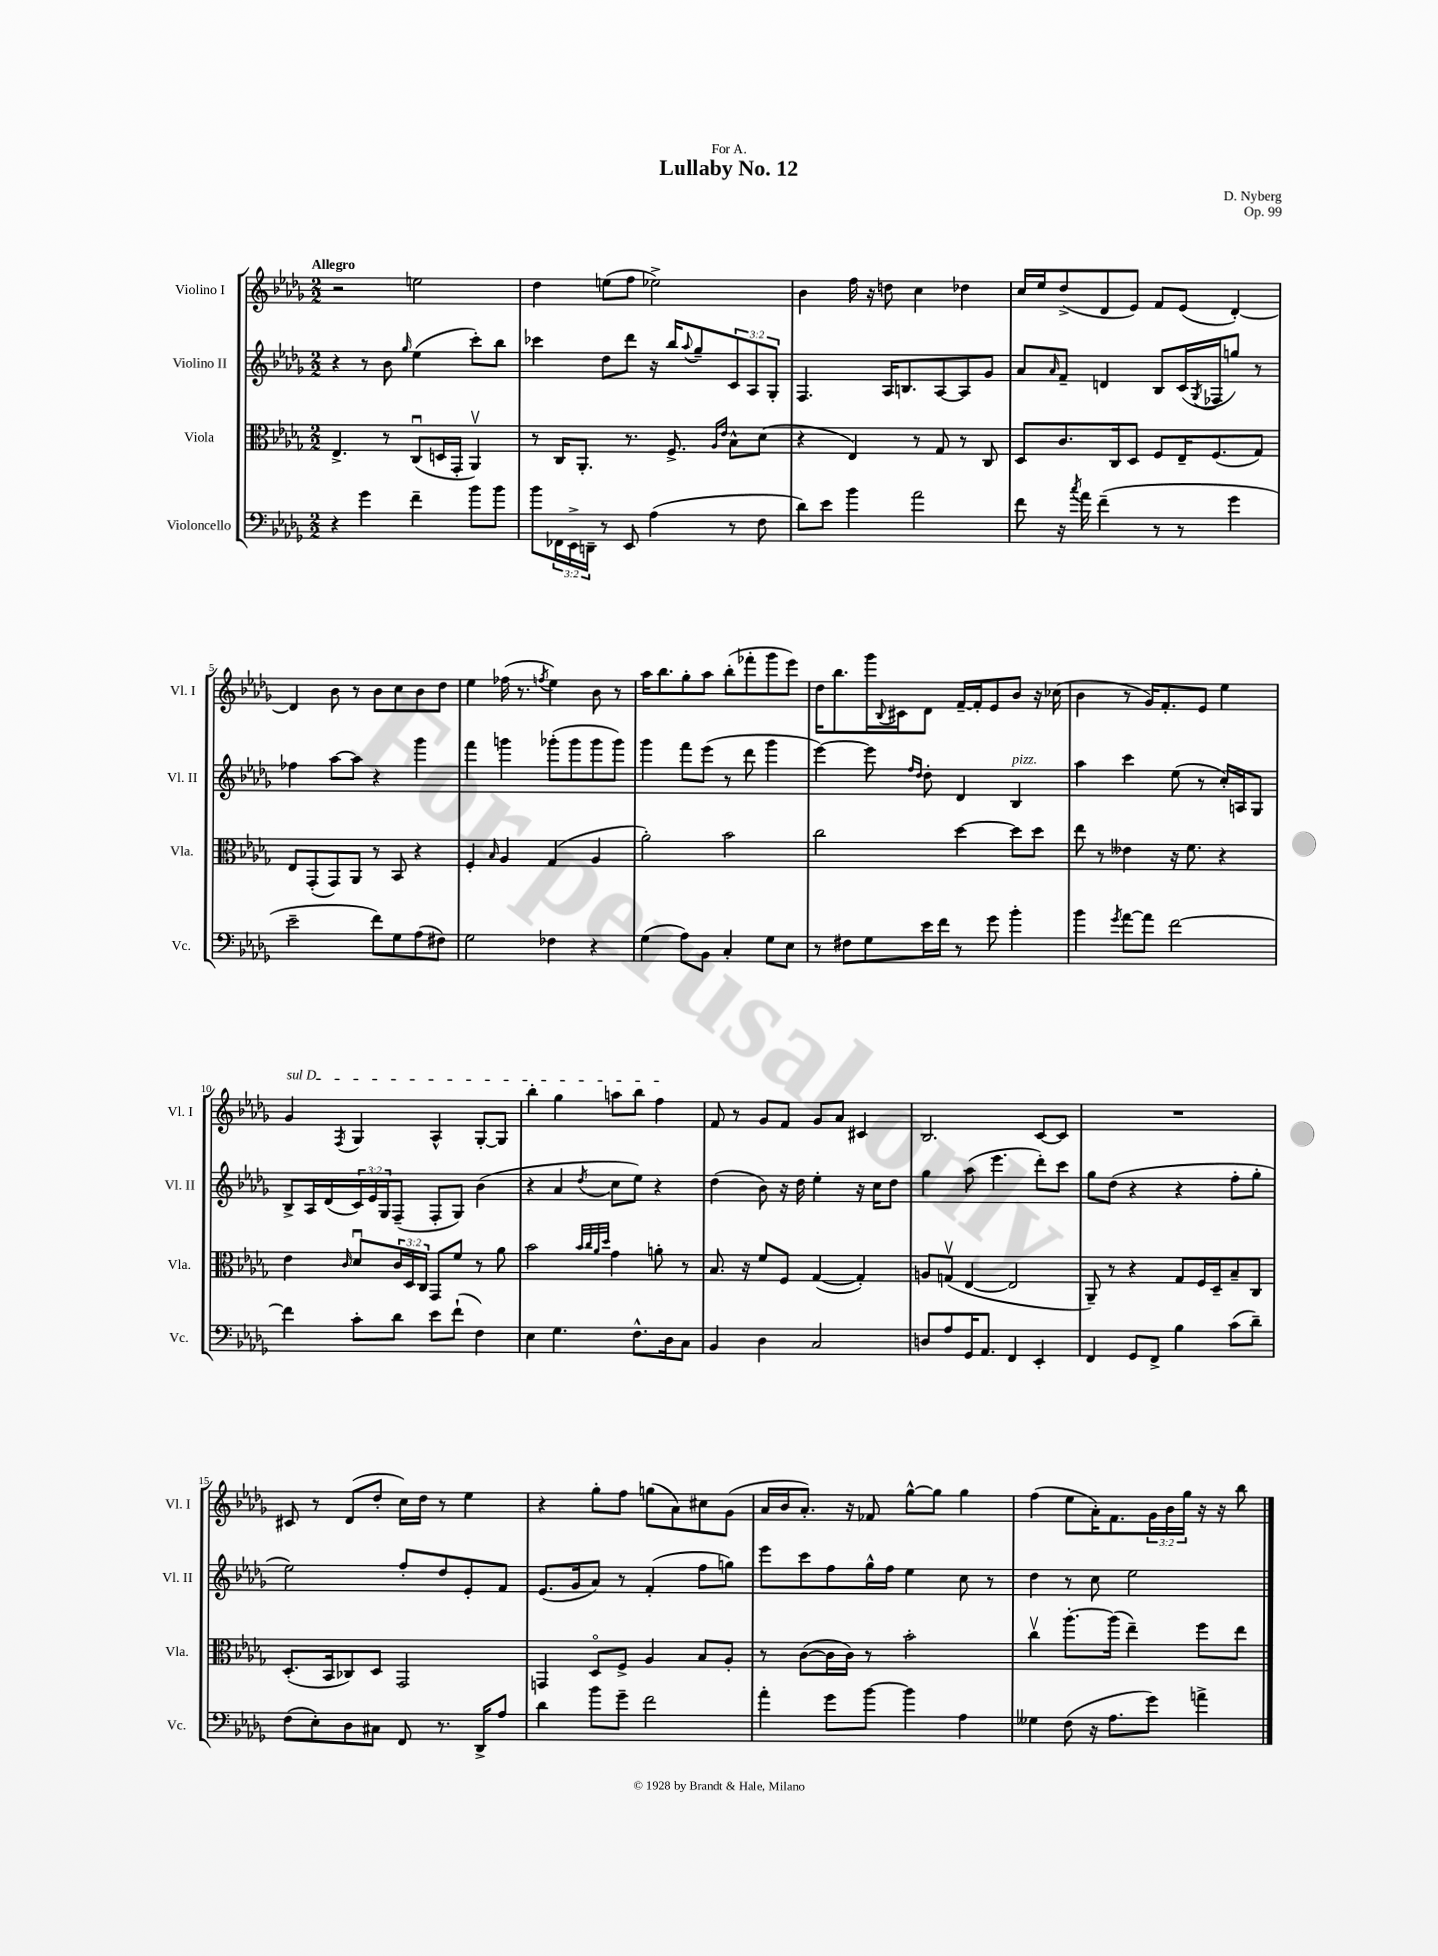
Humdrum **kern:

**kern	**kern	**kern	**kern
*part4	*part3	*part2	*part1
*staff4	*staff3	*staff2	*staff1
*I"Violoncello	*I"Viola	*I"Violino II	*I"Violino I
*I'Vc.	*I'Vla.	*I'Vl. II	*I'Vl. I
*clefF4	*clefC3	*clefG2	*clefG2
*k[b-e-a-d-g-]	*k[b-e-a-d-g-]	*k[b-e-a-d-g-]	*k[b-e-a-d-g-]
*M2/2	*M2/2	*M2/2	*M2/2
=1	=1	=1	=1
!	!	!	!LO:TX:a:B:t=Allegro
4r	4.E-^/	4r	2r
4g-\	.	8r	.
.	8r	8b-\	.
.	.	16qqgg-/	.
4f~\	(8Cu/L	(4ee-\	2een\
.	16Dn/L	.	.
.	16GG-'/JJ	.	.
8b-\L	4AA-v/)	8ccc'\L)	.
8b-\J	.	8bb-\J	.
=2	=2	=2	=2
8b-\L	8r	4ccc-X\	4dd-\
24FF-X\L	16C/KL	.	.
24EE-^\	.	.	.
.	8.AA-'/J	.	.
24DDn~\JJ	.	.	.
8r	.	8dd-\L	(8een\L
8EE-/	8.r	8ddd-\J	8ff\J
(4A-\	.	16r	2ee-X^\)
.	8.F^/	16bb-/KL	.
.	.	8qqaa-/	.
.	.	8gg-~/	.
.	16qqA-/LL	.	.
.	16qqe-/JJ	.	.
8r	8B-^^\L	12c/	.
.	.	12A-/	.
8F\	(8d-\J	.	.
.	.	12G-'/J	.
=3	=3	=3	=3
8d-\L)	4r	4.F/	4b-\
8e-\J	.	.	.
4b-\	4E-/)	.	16ff\
.	.	.	16r
.	.	16A-/KL	8ddn\
.	.	8.Bn/	.
2a-\	8r	.	4cc\
.	8G-/	[8A-/	.
.	8r	8A-/]	4dd-X\
.	8C/	8g-/J	.
=4	=4	=4	=4
8f\	8D-/L	8a-/L	16cc/LL
.	.	.	16ee-/J
.	.	16qqa-/	.
16r	8.c/	8f~/J	(8dd-^/
8qcc/	.	.	.
16a-\	.	.	.
(4f~\	.	4dn/	8d-/
.	16C/k	.	.
.	8D-/J	.	8e-/J)
8r	8F/L	8B-/L	8f/L
8r	16E-~/K	(16c/L	(8e-/J
.	.	8qG-/	.
.	(8.F/	16F-X/J	.
4g-\	.	8ggn/J)	[4d-'/)
.	8G-/J)	8r	.
!!LO:LB:g=z
=5	=5	=5	=5
2e-~\	8E-/L	4ff-X\	4d-/]
.	(8GG-'/	.	.
.	8GG-/)	[8aa-\L	8b-\
.	8AA-/J	8aa-\J]	8r
8f\L)	8r	4r	8b-\L
8G-\	8BB-/	.	8cc\
(8A-\	4r	4ggg-\	8b-\
8F#X\J)	.	.	8dd-\J
=6	=6	=6	=6
2G-\	4F'/	4fff\	4ee-\
.	16qqB-/	.	.
.	4A-/	4gggn\	(16ff-X\
.	.	.	8.r
.	.	.	8qffn/
4F-X\	(4G-/	(8ggg-X'\L	4ee-\)
.	.	8ggg-\	.
4r	4A-/	8ggg-\	8b-\
.	.	8ggg-\J)	8r
=7	=7	=7	=7
(4G-\	2a-'\)	4ggg-\	16aa-\KL
.	.	.	8.bb-\
8A-\L)	.	8fff\L	8gg-'\
8BB-\J	.	(8eee-\J	8aa-\J
4C'/	2b-\	8r	(8bb-'\L
.	.	8ddd-\	8fff-X'\
8G-\L	.	4ggg-\	8ggg-\
8E-\J	.	.	8eee-\J)
=8	=8	=8	=8
8r	2cc\	[4eee-\)	16dd-\KL
.	.	.	8.bb-\
8F#X\L	.	.	.
8G-\	.	8eee-\]	16ggg-\L
.	.	.	8qqB-/
.	.	.	16c#X\J
.	.	16qqff/LL	.
.	.	16qqdd-/JJ	.
16e-\L	.	8dd-'\	8d-\J
16f\JJ	.	.	.
8r	[4dd-\	4d-/	[16f~/LL
.	.	.	16f'/J]
8g-\	.	.	8e-/
!	!	!LO:TX:a:i:t=pizz.	!
4b-'\	8dd-\L]	4B-/	8b-/J
.	8dd-\J	.	16r
.	.	.	(16cc-X\
=9	=9	=9	=9
4b-\	8ee-\	4aa-\	4b-\
.	8r	.	.
8qg-/	.	.	.
[8a-\L	4e--X\	4ccc\	8r
8a-\J]	.	.	16g-/KL)
.	.	.	8.f'/
[2f\	16r	(8ee-\	.
.	8.f\	.	.
.	.	8r	8e-/J
.	4r	16cc'/LL)	4ee-\
.	.	16An/J	.
.	.	8G-/J	.
!!LO:LB:g=z
=10	=10	=10	=10
!	!	!	!LO:TX:a:i:t=sul D
4f\]	4e-\	8B-^/L	4g-/
.	.	16A-/L	.
.	.	(16d-/	.
.	16qqc/	.	8qF/
8c'\L	8d-u/L	24c/)	4G-/
.	.	24e-/	.
.	.	24G-/J	.
8d-\J	24c/L	(8F~/J	.
.	24D-/	.	.
.	24C/JJ	.	.
8e-\L	8GG-/L	8F'/L	4A-^^/
(8f`\J	8f/J	8G-/J)	.
4F\)	8r	(4b-\	[8G-'/L
.	8a-\	.	8G-/J]
=11	=11	=11	=11
4E-\	2b-\	4r	4bb-'\
4.G-\	.	4a-/	4gg-\
.	32qqb-/LLL	.	.
.	32qqcc/	.	.
.	32qqa-/	.	.
.	32qqdd-/JJJ	8qdd-/	.
.	4g-\	8cc\L	8aan\L
8.F^^\L	.	8ee-\J)	8bb-\J
.	8an'\	4r	4ff\
16D-\k	.	.	.
8C\J	8r	.	.
=12	=12	=12	=12
4BB-/	8.B-/	(4dd-\	8f/
.	.	.	8r
.	16r	.	.
4D-\	8f/L	8b-\)	8g-/L
.	8F/J	16r	8f/J
.	.	16dd-\	.
2C/	([4G-/	4ee-'\	8g-/L
.	.	.	8a-/J
.	4G-'/])	16r	4c#X/
.	.	16cc\KL	.
.	.	8dd-\J	.
=13	=13	=13	=13
8Dn/L	8An/L	4gg-\	2.B-/
8A-/	(8Gnv/J	.	.
16GG-/K	[4E-/	(8aa-\	.
8.AA-/J	.	.	.
.	.	4.eee-\	.
4FF/	2E-/]	.	.
4EE-'/	.	8ddd-'\L)	[8c/L
.	.	8ccc\J	8c/J]
=14	=14	=14	=14
4FF/	8AA-~/)	8gg-\L	1r
.	8r	(8dd-\J	.
8GG-/L	4r	4r	.
8FF^/J	.	.	.
4B-\	8G-/L	4r	.
.	16F/L	.	.
.	16D-~/J	.	.
(8c\L	8B-~/	8ff'\L	.
8d-~\J)	8C/J	8gg-'\J	.
!!LO:LB:g=z
=15	=15	=15	=15
(8F\L	(8.D-'/L	2ee-\)	8c#X/
8E-'\)	.	.	8r
.	16BB-/k	.	.
8D-\	8C-X/)	.	(8d-/L
8C#X\J	8D-/J	.	8dd-'/J
8FF/	2GG-/	8ff'/L	16cc\LL)
.	.	.	16dd-\JJ
8.r	.	8dd-/	8r
.	.	8e-'/	4ee-\
16DD-^/KL	.	.	.
8A-/J	.	8f/J	.
=16	=16	=16	=16
4d-\	4GGn/	(8.e-/L	4r
.	.	16g-/k	.
8b-\L	8D-/L	8a-/J)	8gg-'\L
8g-~\J	8F^/J	8r	8ff\J
2f\	4A-/	(4f'/	(8ggn\L
.	.	.	8a-\)
.	8B-/L	8ff\L	8cc#X\
.	8A-'/J	8ggn\J)	(8g-\J
=17	=17	=17	=17
4a-'\	8r	8eee-\L	16a-/LL
.	.	.	16b-/J
.	([8c\L	8ccc\	8.a-'/J)
8g-\L	16c\L]	8ff\	.
.	16c\JJ)	.	16r
[8b-\J	8r	16gg-^^\L	8f-X/
.	.	16ff\JJ	.
4b-\]	2b-'\	4ee-\	[8gg-^^\L
.	.	.	8gg-\J]
4A-\	.	8cc\	4gg-\
.	.	8r	.
=18	=18	=18	=18
4G--X\	4ccv\	4dd-\	(4ff\
(8F\	[8.aa-'\L	8r	8ee-\L
16r	.	8cc\	16a-'\K)
8.A-\L	(16aa-\Jk]	.	8.f\
.	4ee-~\)	2ee-\	.
8g-\J)	.	.	24g-\L
.	.	.	24b-\
.	.	.	24gg-\JJ
4an^\	8ff\L	.	16r
.	.	.	16r
.	8ee-\J	.	8bb-\
==	==	==	==
*-	*-	*-	*-
